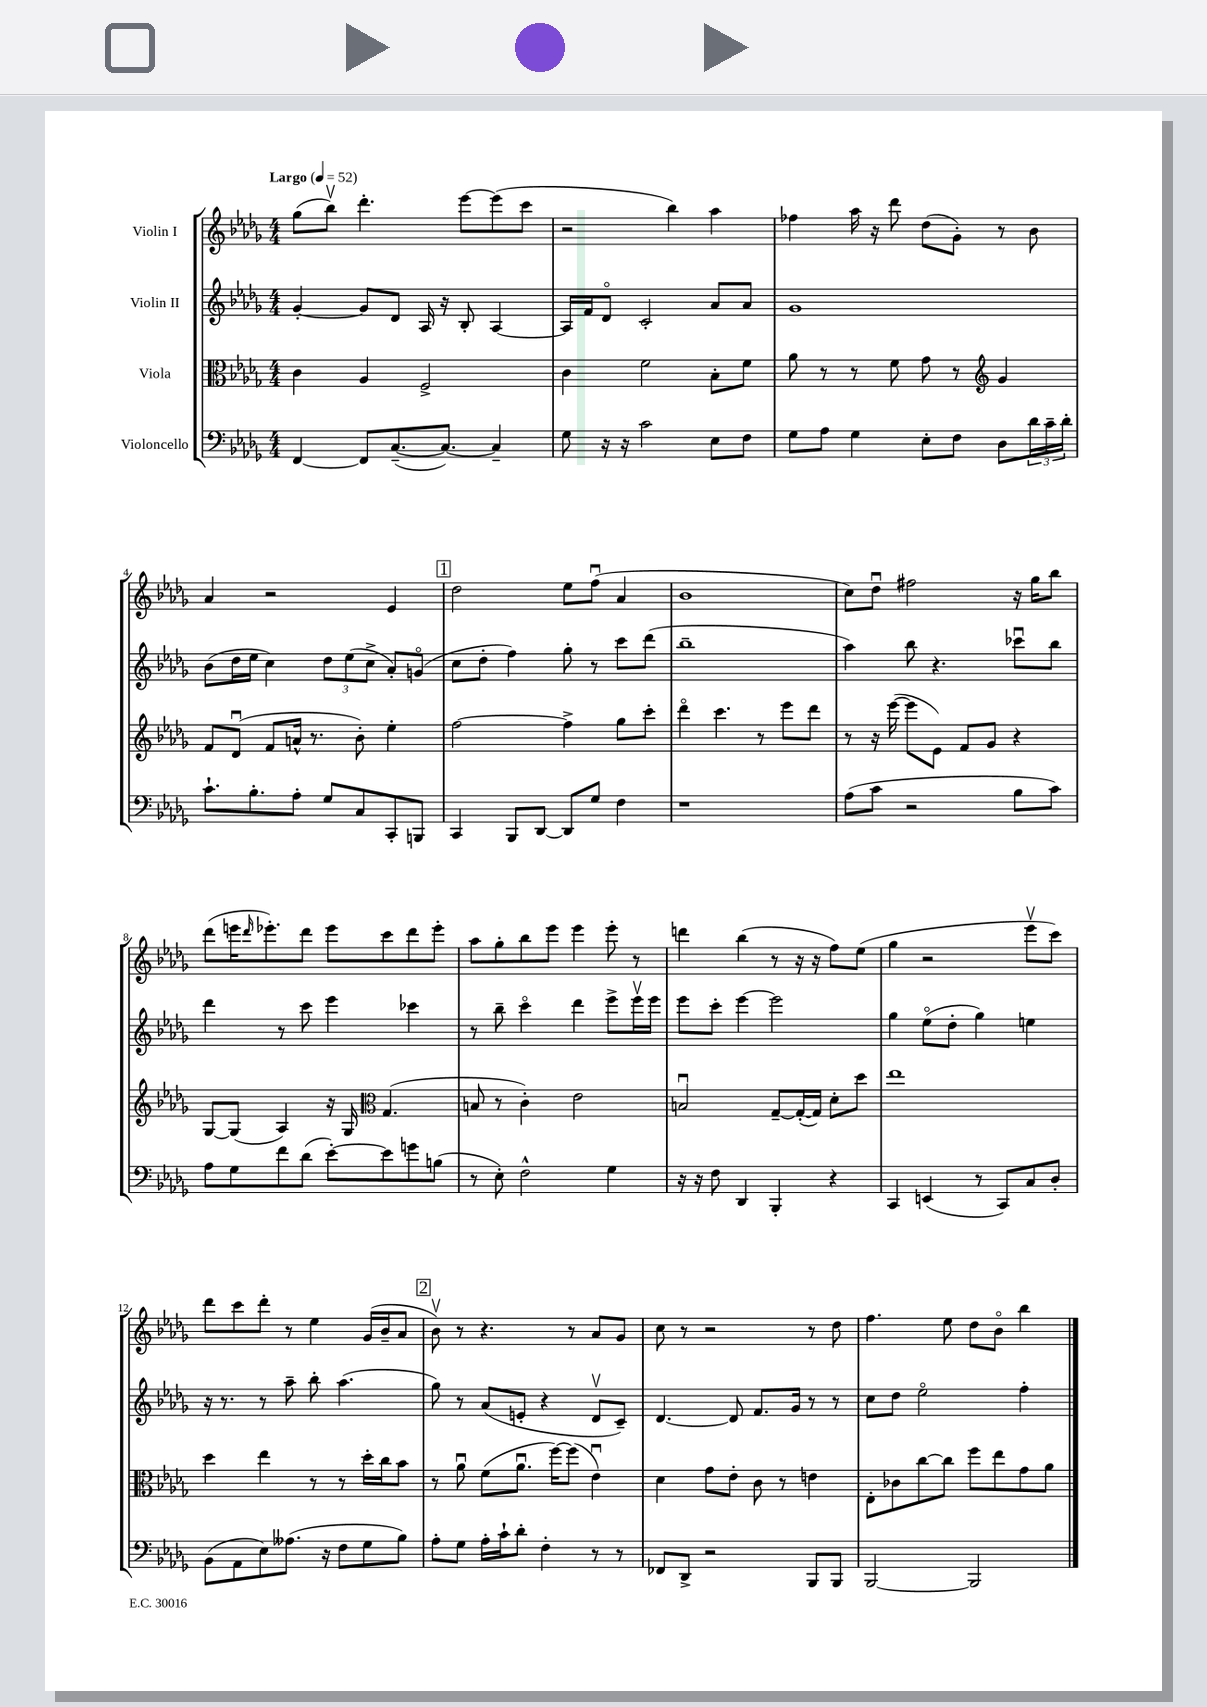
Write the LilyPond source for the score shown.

<<
\new StaffGroup <<
\new Staff = "s0" \with { instrumentName = "Violin I" } {
    \clef treble \key des \major \numericTimeSignature \time 4/4 \tempo "Largo" 4 = 52
    ges''8( bes''8\upbow) des'''4.-. ees'''8~ ees'''8( c'''8 |
    r2 bes''4) aes''4 |
    fes''4 aes''16 r16 des'''8 des''8( ges'8-.) r8 bes'8 |
    aes'4 r2 ees'4 |
    \mark \markup { \box "1" } des''2 ees''8 f''8\downbow( aes'4 |
    bes'1 |
    c''8) des''8\downbow fis''2 r16 ges''16 bes''8 |
    des'''8( e'''16 \grace { des'''16 } ees'''8.-.) des'''8 ees'''8 c'''8 des'''8 ees'''8-. |
    aes''8 ges''8-. bes''8 ees'''8 ees'''4 ees'''8-. r8 |
    d'''4 bes''4( r8 r16 r16 f''8) ees''8( |
    ges''4 r2 ees'''8\upbow c'''8) |
    des'''8 c'''8 des'''8-. r8 ees''4 ges'16( bes'16-- aes'8 |
    \mark \markup { \box "2" } bes'8\upbow) r8 r4. r8 aes'8 ges'8 |
    c''8 r8 r2 r8 des''8 |
    f''4. ees''8 des''8 bes'8\flageolet bes''4 \bar "|." |
}
\new Staff = "s1" \with { instrumentName = "Violin II" } {
    \clef treble \key des \major \numericTimeSignature \time 4/4
    ges'4~-. ges'8 des'8 aes16 r16 bes8-. aes4~ |
    aes16 f'16 des'8\flageolet c'2-. aes'8 aes'8 |
    ges'1 |
    bes'8( des''16 ees''16 c''4) \tuplet 3/2 { des''8 ees''8( c''8-> } aes'8-.) g'8\flageolet( |
    \mark \markup { \box "1" } c''8 des''8-. f''4) ges''8-. r8 c'''8 des'''8( |
    bes''1-- |
    aes''4) bes''8 r4. ces'''8\downbow bes''8 |
    des'''4 r8 c'''8 ees'''4 ces'''4 |
    r8 bes''8-- c'''4\flageolet des'''4 ees'''8-> ees'''16\upbow ees'''16 |
    ees'''8 c'''8-. ees'''4~ ees'''2 |
    ges''4 ees''8\flageolet( des''8-. ges''4) e''4 |
    r16 r8. r8 aes''8-- bes''8-. aes''4.( |
    \mark \markup { \box "2" } ges''8) r8 aes'8( e'8-. r4 des'8\upbow c'8--) |
    des'4.~ des'8 f'8. ges'16 r8 r8 |
    c''8 des''8 ees''2\flageolet f''4-. \bar "|." |
}
\new Staff = "s2" \with { instrumentName = "Viola" } {
    \clef alto \key des \major \numericTimeSignature \time 4/4
    c'4 aes4 f2-> |
    c'4 f'2 bes8-. f'8 |
    aes'8 r8 r8 f'8 ges'8 r8 \clef treble ges'4 |
    f'8 des'8\downbow( f'8 a'16-^ r8. bes'8-.) ees''4-. |
    \mark \markup { \box "1" } f''2~ f''4-> ges''8 c'''8-. |
    des'''4\flageolet c'''4. r8 ees'''8 des'''8 |
    r8 r16 ees'''16~( ees'''8 ees'8) f'8 ges'8 r4 |
    ges8~ ges8( aes4) r16 ges16 \clef alto ges4.( |
    b8 r8 c'4-.) ees'2 |
    b2\downbow ges8~-- ges16~-.( ges16) des'8-. des''8 |
    ees''1 |
    des''4 ees''4 r8 r8 des''16-. c''16 bes'8 |
    \mark \markup { \box "2" } r8 aes'8\downbow f'8( aes'8.\downbow f''16~) f''8( ees'4\downbow) |
    des'4 ges'8 ees'8-. c'8 r8 e'4 |
    ees8-. ces'8 c''8~ c''8 f''8 ees''8 ges'8 aes'8 \bar "|." |
}
\new Staff = "s3" \with { instrumentName = "Violoncello" } {
    \clef bass \key des \major \numericTimeSignature \time 4/4
    f,4~ f,8 c8.~--( c8.~) c4-- |
    ges8 r16 r16 c'2 ees8 f8 |
    ges8 aes8 ges4 ees8-. f8 des8 \tuplet 3/2 { des'16 c'16-- des'16-. } |
    c'8.-! bes8.-. aes8-. ges8 c8 c,8-. b,,8 |
    \mark \markup { \box "1" } c,4 bes,,8 des,8~ des,8 ges8 f4 |
    r1 |
    aes8( c'8 r2 bes8 c'8) |
    aes8 ges8 f'8 des'8( ees'8~-.) ees'8 g'8 b8( |
    r8 ees8-.) f2-^ ges4 |
    r16 r16 f8 des,4 bes,,4-. r4 |
    c,4 e,4( r8 c,8) c8 des8-. |
    bes,8( aes,8 ees8) aeses8.( r16 f8 ges8 bes8) |
    \mark \markup { \box "2" } aes8-. ges8 aes16-. c'16-! des'8-. f4-. r8 r8 |
    fes,8 des,8-> r2 bes,,8 bes,,8 |
    bes,,2~ bes,,2 \bar "|." |
}
>>
>>
